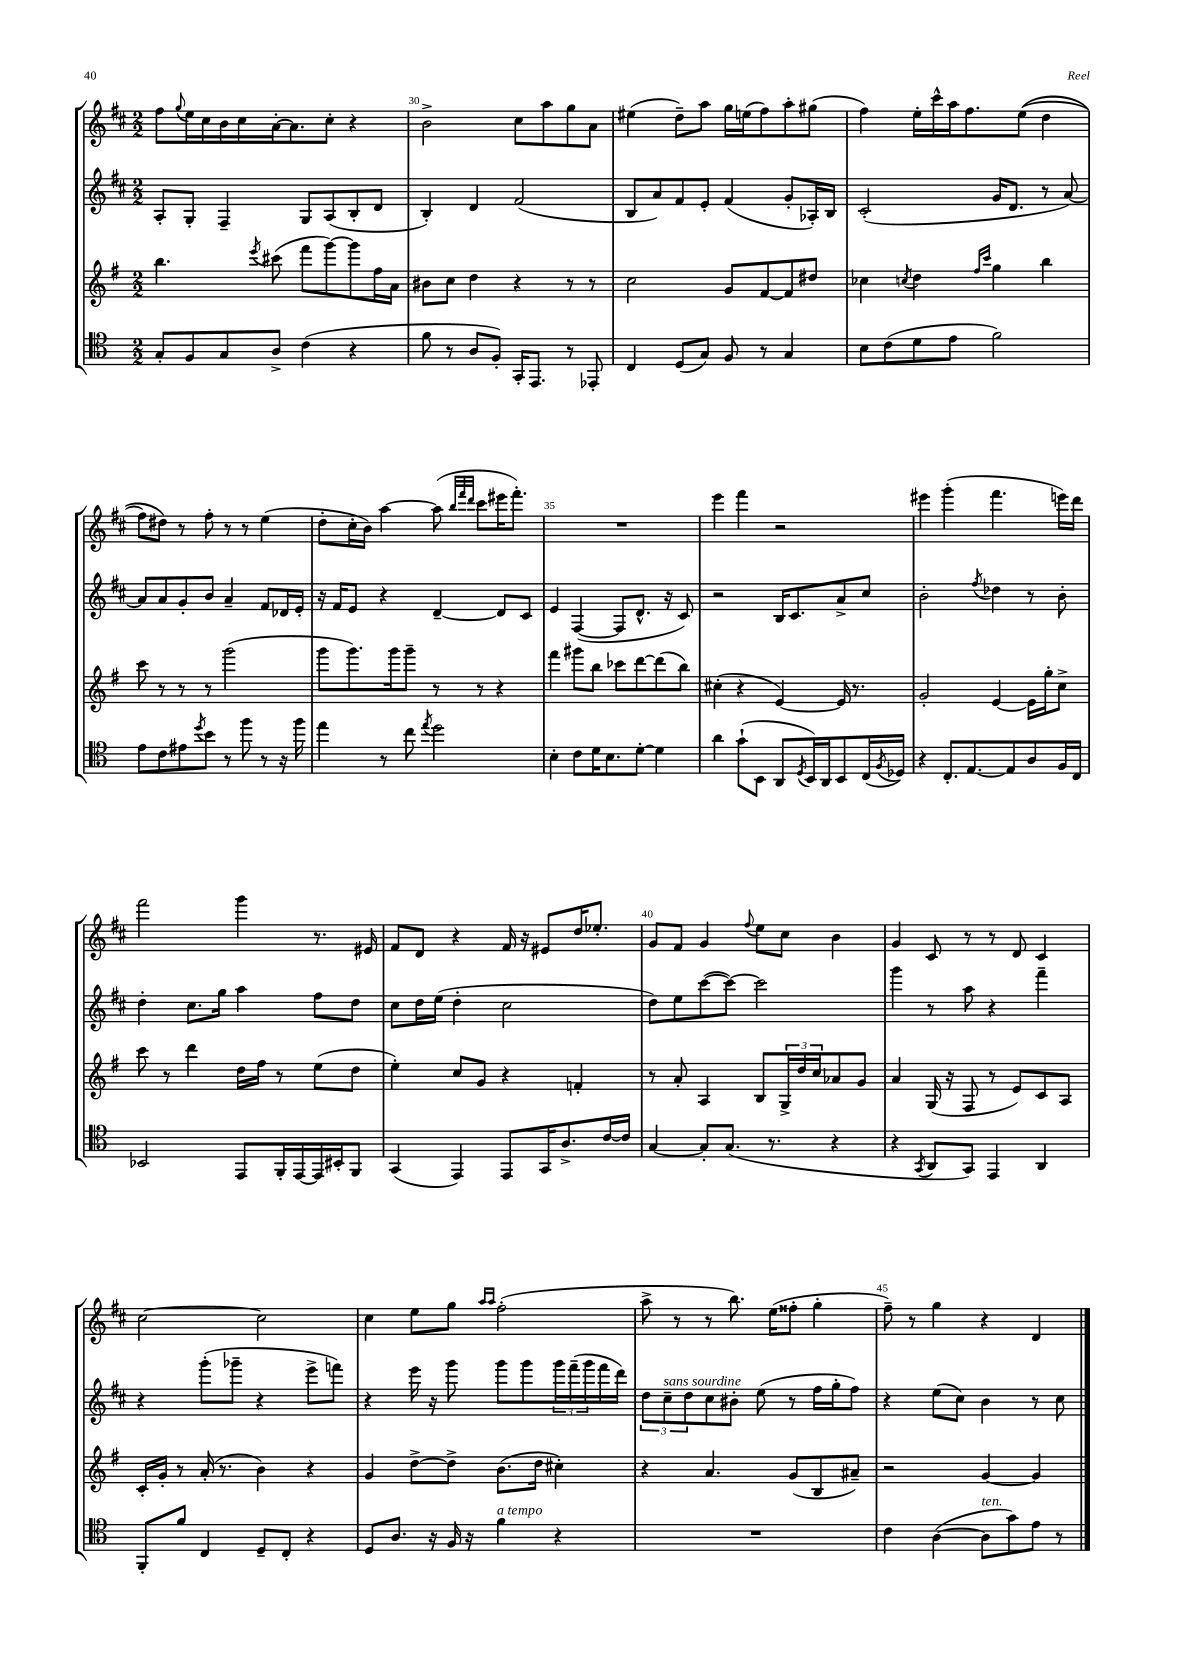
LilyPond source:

<<
\new StaffGroup <<
\new Staff = "s0" {
    \clef treble \key d \major \numericTimeSignature \time 2/2
    fis''8 \appoggiatura { g''8 } e''16 cis''16 b'16 cis''16 a'16~-. a'8. cis''8-. r4 |
    b'2-> cis''8 a''8 g''8 a'8 |
    eis''4( d''8--) a''8 g''16 e''16( fis''8) a''8-. gis''8( |
    fis''4) e''16-. cis'''16-^ a''16 fis''8. e''8(\( d''4 |
    fis''8) dis''8\) r8 fis''8-. r8 r8 e''4( |
    d''8-. cis''16-. b'16) a''4~ a''8( \grace { b''32 fis'''32 d'''32 } cis'''8 eis'''16 fis'''8.-.) |
    R1 |
    e'''4 fis'''4 r2 |
    eis'''4 g'''4-.( fis'''4. e'''16) d'''16 |
    fis'''2 g'''4 r8. eis'16 |
    fis'8 d'8 r4 fis'16 r16 eis'8 d''16 ees''8.-. |
    g'8 fis'8 g'4 \appoggiatura { fis''8 } e''8 cis''8 b'4 |
    g'4 cis'8 r8 r8 d'8 cis'4 |
    cis''2~ cis''2 |
    cis''4 e''8 g''8 \grace { a''16 a''16 } fis''2-.( |
    a''8-> r8 r8 b''8.) e''16( fisis''8-. g''4-. |
    fis''8--) r8 g''4 r4 d'4 \bar "|." |
}
\new Staff = "s1" {
    \clef treble \key d \major \numericTimeSignature \time 2/2
    a8-. g8-. fis4-- g8 a8( b8-. d'8 |
    b4-.) d'4 fis'2( |
    b8 a'8) fis'8 e'8-. fis'4( g'8-. aes16-.) b16 |
    cis'2-.( g'16 d'8. r8 a'8~) |
    a'8 a'8 g'8-. b'8 a'4-- fis'8 des'16 e'16-. |
    r16 fis'16 e'8 r4 d'4~-- d'8 cis'8 |
    e'4 fis4~( fis8 d'8.-^ r16 cis'8) |
    r2 b16 cis'8. a'8-> cis''8 |
    b'2-. \acciaccatura { fis''8 } des''4 r8 b'8-. |
    d''4-. cis''8. g''16 a''4 fis''8 d''8 |
    cis''8 d''16 e''16( d''4-. cis''2 |
    d''8) e''8 cis'''8~( cis'''8~) cis'''2 |
    g'''4 r8 a''8 r4 fis'''4-- |
    r4 g'''8-.( ges'''8-- r4 e'''8-> f'''8) |
    r4 e'''16 r16 g'''8 g'''8 g'''8 \tuplet 3/2 { g'''16 fis'''16--( g'''16 } fis'''16 d'''16) |
    \tuplet 3/2 { d''8 cis''8--^\markup { \italic "sans sourdine" } d''8 } cis''8 bis'8-. e''8( r8 fis''16 g''16-. fis''8) |
    r4 e''8( cis''8) b'4 r8 cis''8 \bar "|." |
}
\new Staff = "s2" {
    \clef treble \key g \major \numericTimeSignature \time 2/2
    b''4. \acciaccatura { e'''8 } cis'''8( fis'''8 g'''8~) g'''8 fis''16 a'16 |
    bis'8 c''8 d''4 r4 r8 r8 |
    c''2 g'8 fis'8~ fis'8 dis''8 |
    ces''4 \acciaccatura { c''8 } d''4 \grace { fis''16 c'''16 } g''4 b''4 |
    c'''8 r8 r8 r8 g'''2( |
    g'''8 g'''8.) g'''16 g'''8-- r8 r8 r4 |
    fis'''4 gis'''8 b''8 ces'''8 d'''8~ d'''8( b''8) |
    cis''4-.( r4 e'4~) e'16 r8. |
    g'2-. e'4~ e'16 g''16-. c''8-> |
    c'''8 r8 d'''4 d''16 fis''16 r8 e''8( d''8 |
    e''4-.) c''8 g'8 r4 f'4-. |
    r8 a'8-. a4 b8 \tuplet 3/2 { g16-> d''16 c''16 } aes'8 g'8 |
    a'4 g16( r16 fis8 r8 e'8) c'8 a8 |
    c'16-. g'16-. r8 a'16-.( r8. b'4) r4 |
    g'4 d''8~-> d''8-> b'8.( d''16 cis''4-.) |
    r4 a'4. g'8( b8 ais'8--) |
    r2 g'4~ g'4 \bar "|." |
}
\new Staff = "s3" {
    \clef tenor \key c \major \numericTimeSignature \time 2/2
    g8-. f8 g8 a8-> c'4( r4 |
    f'8 r8 a8 f8-.) g,16-. e,8. r8 ees,8-. |
    c4 d8( g8) f8 r8 g4 |
    b8 c'8( d'8 e'8 f'2) |
    e'8 c'8 eis'8 \acciaccatura { d''8 } b'8 r8 f''8 r8 r16 f''16 |
    e''4 r8 c''8 \acciaccatura { e''8 } d''2 |
    b4-. c'8 d'16 b8. d'8~-. d'4 |
    a'4 g'8-!( b,8 a,8 \acciaccatura { d8 } b,16) a,16 b,8 c16( \acciaccatura { f8 } des16) |
    r4 c8.-. e8.~ e8 a8 f16 c16 |
    bes,2 e,8 f,16-. e,16~ e,16 bis,16-. f,8 |
    g,4( e,4) e,8 g,16 a8.-> c'16~ c'16 |
    g4~ g8-. g8.( r8. r4 |
    r4 \acciaccatura { g,8 } a,8 g,8) e,4 a,4 |
    f,8-. f'8 c4 d8-- c8-. r4 |
    d8 a8. r16 f16 r16 f'4^\markup { \italic "a tempo" } r4 |
    R1 |
    c'4 a4~( a8^\markup { \italic "ten." } g'8) e'8 r8 \bar "|." |
}
>>
>>
\layout { \context { \Score currentBarNumber = #29 \override BarNumber.break-visibility = ##(#f #t #t) barNumberVisibility = #(every-nth-bar-number-visible 5) } }
